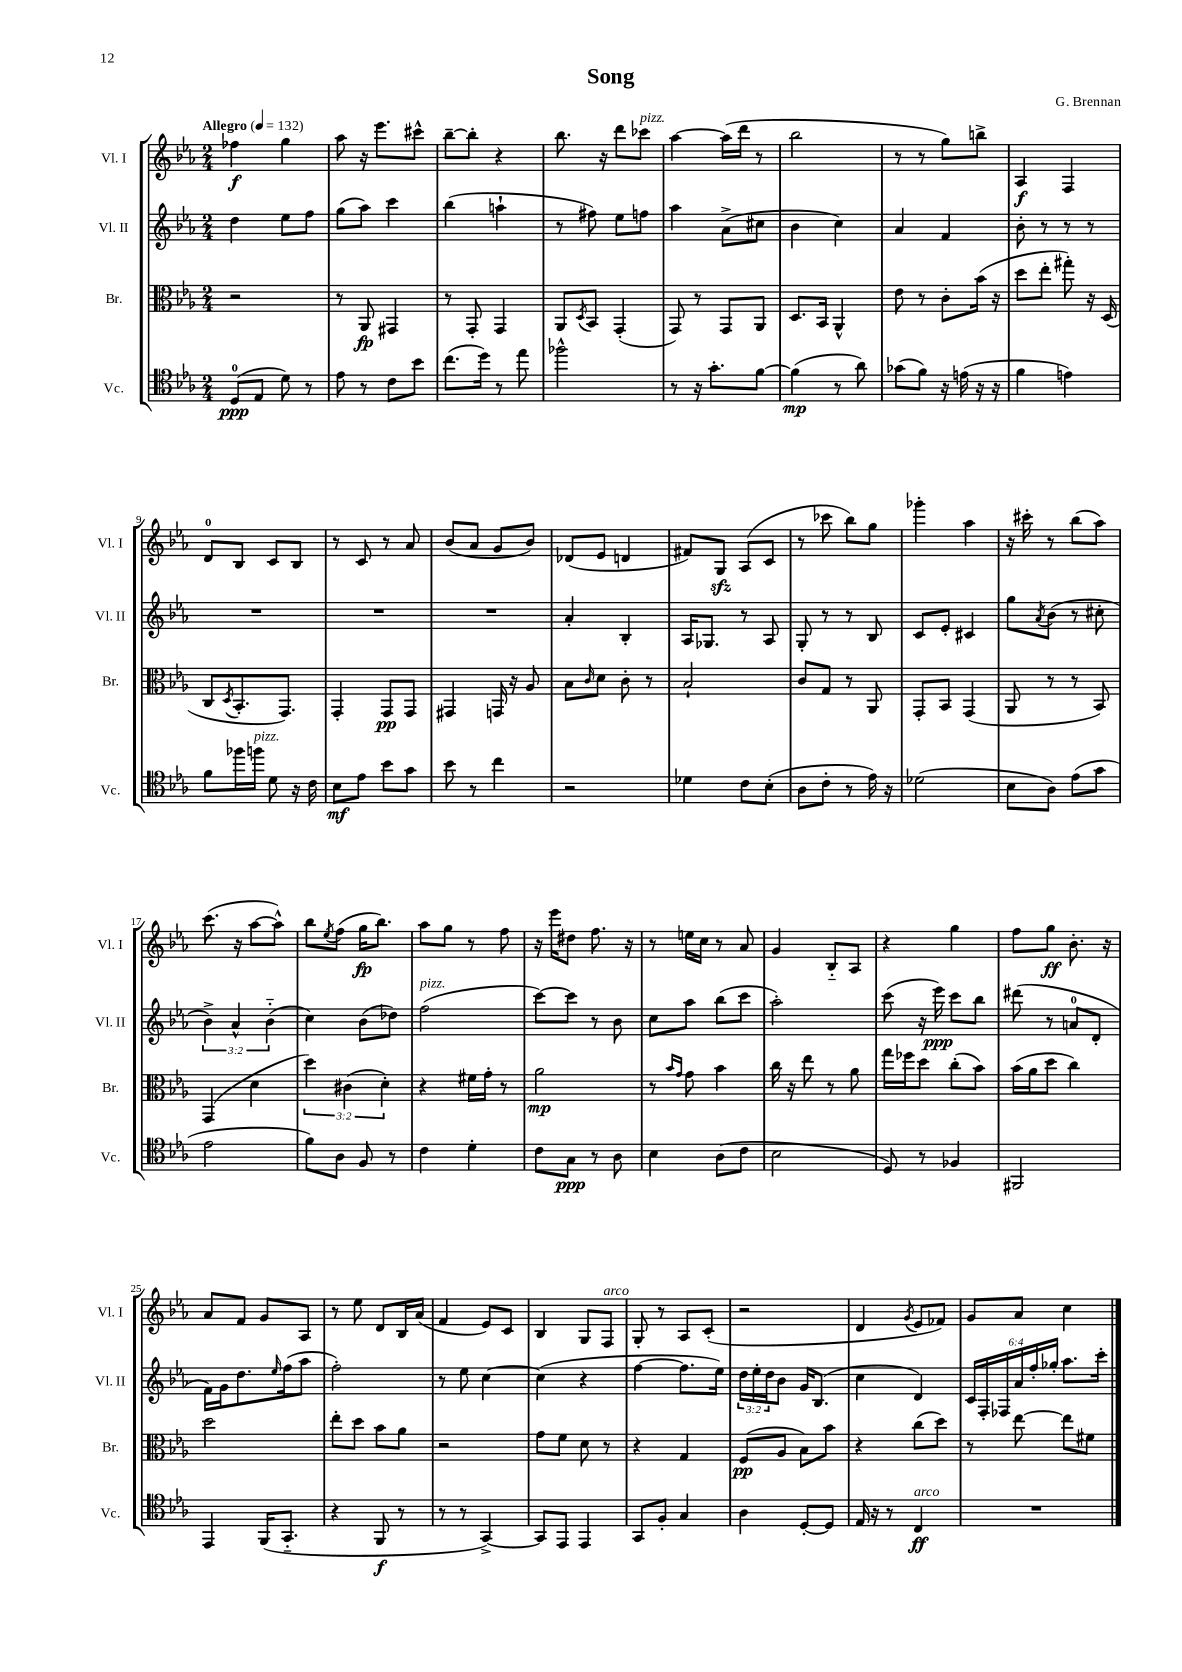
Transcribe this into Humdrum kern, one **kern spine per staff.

**kern	**dynam	**kern	**dynam	**kern	**dynam	**kern	**dynam
*part4	*part4	*part3	*part3	*part2	*part2	*part1	*part1
*staff4	*staff4	*staff3	*staff3	*staff2	*staff2	*staff1	*staff1
*I"Vc.	*	*I"Br.	*	*I"Vl. II	*	*I"Vl. I	*
*I'Vc.	*	*I'Br.	*	*I'Vl. II	*	*I'Vl. I	*
*clefC4	*	*clefC3	*	*clefG2	*	*clefG2	*
*k[b-e-a-]	*	*k[b-e-a-]	*	*k[b-e-a-]	*	*k[b-e-a-]	*
*M2/4	*	*M2/4	*	*M2/4	*	*M2/4	*
*MM132	*	*MM132	*	*MM132	*	*MM132	*
=1	=1	=1	=1	=1	=1	=1	=1
!	!	!	!	!	!	!LO:TX:a:B:t=Allegro	!
(8D/L	ppp	2r	.	4dd\	.	4ff-X\	f
8E-/J	.	.	.	.	.	.	.
8d\)	.	.	.	8ee-\L	.	4gg\	.
8r	.	.	.	8ff\J	.	.	.
=2	=2	=2	=2	=2	=2	=2	=2
8e-\	.	8r	.	(8gg\L	.	8aa-\	.
8r	.	8AA-/	fp	8aa-\J)	.	16r	.
.	.	.	.	.	.	8.eee-\L	.
8c\L	.	4GG#X/	.	4ccc\	.	.	.
8b-\J	.	.	.	.	.	8ccc#X^^\J	.
=3	=3	=3	=3	=3	=3	=3	=3
(8.cc\L	.	8r	.	(4bb-\	.	[8bb-~\L	.
.	.	8GG'/	.	.	.	8bb-'\J]	.
16dd\Jk)	.	.	.	.	.	.	.
8r	.	4GG/	.	4aan`\	.	4r	.
8ee-\	.	.	.	.	.	.	.
=4	=4	=4	=4	=4	=4	=4	=4
2ff-X^^\	.	8AA-/L	.	8r	.	8.bb-\	.
.	.	8qD/	.	.	.	.	.
.	.	8BB-/J	.	8ff#X\)	.	.	.
.	.	.	.	.	.	16r	.
.	.	(4GG'/	.	8ee-\L	.	8ddd\L	.
!	!	!	!	!	!	!LO:TX:a:i:t=pizz.	!
.	.	.	.	8ffn\J	.	8ccc-X\J	.
=5	=5	=5	=5	=5	=5	=5	=5
8r	.	8GG/)	.	4aa-\	.	[4aa-\	.
16r	.	8r	.	.	.	.	.
8.g'\L	.	.	.	.	.	.	.
.	.	8GG/L	.	(8a-^\L	.	(16aa-\LL]	.
.	.	.	.	.	.	16ddd\JJ	.
[8f\J	.	8AA-/J	.	8cc#X\J	.	8r	.
=6	=6	=6	=6	=6	=6	=6	=6
(4f\]	mp	8.D/L	.	4b-\	.	2bb-\	.
.	.	16BB-/Jk	.	.	.	.	.
8r	.	4AA-^^/	.	4cc\)	.	.	.
8a-\)	.	.	.	.	.	.	.
=7	=7	=7	=7	=7	=7	=7	=7
(8g-X\L	.	8e-\	.	4a-/	.	8r	.
8f\J)	.	8r	.	.	.	8r	.
16r	.	8c'\L	.	4f/	.	8gg\L)	.
(16en\	.	.	.	.	.	.	.
16r	.	(16b-\Jk	.	.	.	8bbn^\J	.
16r	.	16r	.	.	.	.	.
=8	=8	=8	=8	=8	=8	=8	=8
4f\	.	8dd\L	.	8b-'\	.	4A-/	f
.	.	8ee-'\J	.	8r	.	.	.
4en\)	.	8gg#X'\)	.	8r	.	4F/	.
.	.	16r	.	8r	.	.	.
.	.	(16D/	.	.	.	.	.
!!LO:LB:g=z
=9	=9	=9	=9	=9	=9	=9	=9
8f\L	.	8C/L	.	2r	.	8d/L	.
.	.	8qD/	.	.	.	.	.
16ff-X\L	.	8.BB-'/	.	.	.	8B-/J	.
!LO:TX:a:i:t=pizz.	!	!	!	!	!	!	!
16ffn\JJ	.	.	.	.	.	.	.
8d\	.	.	.	.	.	8c/L	.
.	.	8.GG/J)	.	.	.	.	.
16r	.	.	.	.	.	8B-/J	.
16c\	.	.	.	.	.	.	.
=10	=10	=10	=10	=10	=10	=10	=10
8B-\L	mf	4GG'/	.	2r	.	8r	.
8e-\J	.	.	.	.	.	8c/	.
8b-\L	.	8GG/L	pp	.	.	8r	.
8g\J	.	8GG/J	.	.	.	8a-/	.
=11	=11	=11	=11	=11	=11	=11	=11
8b-\	.	4GG#X/	.	2r	.	(8b-/L	.
8r	.	.	.	.	.	8a-/J	.
4cc\	.	16GGn/	.	.	.	8g/L	.
.	.	16r	.	.	.	.	.
.	.	8A-/	.	.	.	8b-/J)	.
=12	=12	=12	=12	=12	=12	=12	=12
2r	.	8B-\L	.	4a-'/	.	(8d-X/L	.
.	.	16qqc/	.	.	.	.	.
.	.	8d\J	.	.	.	8e-/J	.
.	.	8c'\	.	4B-'/	.	4dn/	.
.	.	8r	.	.	.	.	.
=13	=13	=13	=13	=13	=13	=13	=13
4d-X\	.	2B-`/	.	16A-/KL	.	8f#X/L)	.
.	.	.	.	8.G-X/J	.	.	.
.	.	.	.	.	.	8Gzz/J	.
8c\L	.	.	.	8r	.	(8A-/L	.
(8B-'\J	.	.	.	8A-/	.	8c/J	.
=14	=14	=14	=14	=14	=14	=14	=14
8A-\L	.	8c/L	.	8G'/	.	8r	.
8c'\J	.	8G/J	.	8r	.	8ccc-X\	.
8r	.	8r	.	8r	.	8bb-\L)	.
16e-\)	.	8AA-/	.	8B-/	.	8gg\J	.
16r	.	.	.	.	.	.	.
=15	=15	=15	=15	=15	=15	=15	=15
(2d-X\	.	8GG'/L	.	8c/L	.	4ggg-X'\	.
.	.	8BB-/J	.	8e-'/J	.	.	.
.	.	(4GG/	.	4c#X/	.	4aa-\	.
=16	=16	=16	=16	=16	=16	=16	=16
8B-\L	.	8AA-/	.	8gg\L	.	16r	.
.	.	.	.	.	.	16ccc#X'\	.
.	.	.	.	8qa-/	.	.	.
8A-\J)	.	8r	.	(8b-\J	.	8r	.
(8e-\L	.	8r	.	8r	.	(8bb-\L	.
8g\J	.	8BB-/)	.	8cc#X'\	.	8aa-\J)	.
!!LO:LB:g=z
=17	=17	=17	=17	=17	=17	=17	=17
2e-\	.	(4GG/	.	6b-^\)	.	(8.ccc\	.
.	.	.	.	6a-^^/	.	.	.
.	.	.	.	.	.	16r	.
.	.	4d\	.	.	.	[8aa-\L	.
.	.	.	.	(6b-\	.	.	.
.	.	.	.	.	.	8aa-^^\J])	.
=18	=18	=18	=18	=18	=18	=18	=18
8f\L)	.	6dd\)	.	4cc\)	.	8bb-\L	.
.	.	.	.	.	.	8qee-/	.
8A-\J	.	.	.	.	.	(8ff\J	.
.	.	(6c#X\	.	.	.	.	.
8F/	.	.	.	(8b-\L	.	16gg\KL	fp
.	.	.	.	.	.	8.bb-\J)	.
.	.	6d'\)	.	.	.	.	.
8r	.	.	.	8dd-X\J)	.	.	.
=19	=19	=19	=19	=19	=19	=19	=19
!	!	!	!	!LO:TX:a:i:t=pizz.	!	!	!
4c\	.	4r	.	(2ff\	.	8aa-\L	.
.	.	.	.	.	.	8gg\J	.
4d'\	.	16f#X\LL	.	.	.	8r	.
.	.	16g'\JJ	.	.	.	.	.
.	.	8r	.	.	.	8ff\	.
=20	=20	=20	=20	=20	=20	=20	=20
8c\L	.	2a-\	mp	[8ccc\L)	.	16r	.
.	.	.	.	.	.	16eee-\KL	.
8G\J	ppp	.	.	8ccc\J]	.	8dd#X\J	.
8r	.	.	.	8r	.	8.ff\	.
8A-\	.	.	.	8b-\	.	.	.
.	.	.	.	.	.	16r	.
=21	=21	=21	=21	=21	=21	=21	=21
4B-\	.	8r	.	8cc\L	.	8r	.
.	.	16qqb-/LL	.	.	.	.	.
.	.	16qqg/JJ	.	.	.	.	.
.	.	8g\	.	8aa-\J	.	16een\LL	.
.	.	.	.	.	.	16cc\JJ	.
(8A-\L	.	4b-\	.	(8bb-\L	.	8r	.
8c\J	.	.	.	8ccc\J	.	8a-/	.
=22	=22	=22	=22	=22	=22	=22	=22
2B-\	.	16cc\	.	2aa-'\)	.	4g/	.
.	.	16r	.	.	.	.	.
.	.	8ee-\	.	.	.	.	.
.	.	8r	.	.	.	8B-/L	.
.	.	8a-\	.	.	.	8A-/J	.
=23	=23	=23	=23	=23	=23	=23	=23
8D/)	.	16gg\LL	.	(8ccc\	.	4r	.
.	.	16ff-X\J	.	.	.	.	.
8r	.	8dd\J	.	16r	.	.	.
.	.	.	.	16eee-\)	ppp	.	.
4F-X/	.	(8cc'\L	.	8ccc\L	.	4gg\	.
.	.	8b-\J)	.	8bb-\J	.	.	.
=24	=24	=24	=24	=24	=24	=24	=24
2FF#X/	.	(16b-\LL	.	(8ddd#X\	.	8ff\L	.
.	.	16a-\J	.	.	.	.	.
.	.	8dd\J	.	8r	.	8gg\J	ff
.	.	4cc\)	.	8an/L	.	8.b-'\	.
.	.	.	.	8d'/J	.	.	.
.	.	.	.	.	.	16r	.
!!LO:LB:g=z
=25	=25	=25	=25	=25	=25	=25	=25
4EE-/	.	2dd\	.	16f\LL)	.	8a-/L	.
.	.	.	.	16g\J	.	.	.
.	.	.	.	8.dd\	.	8f/J	.
(16FF/KL	.	.	.	.	.	8g/L	.
.	.	.	.	16qqee-/	.	.	.
8.GG/J	.	.	.	(16ff\k	.	.	.
.	.	.	.	8aa-\J	.	8A-/J	.
=26	=26	=26	=26	=26	=26	=26	=26
4r	.	8ee-'\L	.	2ff'\)	.	8r	.
.	.	8dd\J	.	.	.	8ee-\	.
8FF/	f	8b-\L	.	.	.	8d/L	.
8r	.	8a-\J	.	.	.	16B-/L	.
.	.	.	.	.	.	(16a-/JJ	.
=27	=27	=27	=27	=27	=27	=27	=27
8r	.	2r	.	8r	.	4f/	.
8r	.	.	.	8ee-\	.	.	.
[4GG^/)	.	.	.	[4cc\	.	8e-/L)	.
.	.	.	.	.	.	8c/J	.
=28	=28	=28	=28	=28	=28	=28	=28
8GG/L]	.	8g\L	.	(4cc\]	.	4B-/	.
8EE-/J	.	8f\J	.	.	.	.	.
4EE-/	.	8d\	.	4r	.	8G/L	.
!	!	!	!	!	!	!LO:TX:a:i:t=arco	!
.	.	8r	.	.	.	8F/J	.
=29	=29	=29	=29	=29	=29	=29	=29
8GG/L	.	4r	.	[4ff\	.	8G'/	.
8F'/J	.	.	.	.	.	8r	.
4G/	.	4G/	.	8.ff\L]	.	8A-/L	.
.	.	.	.	.	.	(8c'/J	.
.	.	.	.	16ee-\Jk)	.	.	.
=30	=30	=30	=30	=30	=30	=30	=30
4A-\	.	(8F/L	pp	24dd\LL	.	2r	.
.	.	.	.	24ee-'\	.	.	.
.	.	.	.	24dd\J	.	.	.
.	.	8A-/J	.	8b-\J	.	.	.
[8D'/L	.	8B-\L)	.	16g/KL	.	.	.
.	.	.	.	(8.B-/J	.	.	.
8D/J]	.	8b-\J	.	.	.	.	.
=31	=31	=31	=31	=31	=31	=31	=31
16E-/	.	4r	.	4cc\	.	4d/	.
16r	.	.	.	.	.	.	.
8r	.	.	.	.	.	.	.
.	.	.	.	.	.	8qg/	.
!LO:TX:a:i:t=arco	!	!	!	!	!	!	!
4C/	ff	(8cc\L	.	4d/)	.	8e-/L	.
.	.	8dd\J)	.	.	.	8f-X/J)	.
=32	=32	=32	=32	=32	=32	=32	=32
2r	.	8r	.	24c/LL	.	8g/L	.
.	.	.	.	24F'/	.	.	.
.	.	.	.	24F-X/	.	.	.
.	.	[8ee-\	.	24a-/	.	8a-/J	.
.	.	.	.	24ff'/	.	.	.
.	.	.	.	24gg-X'/JJ	.	.	.
.	.	8ee-\L]	.	8.aa-\L	.	4cc\	.
.	.	8f#X\J	.	.	.	.	.
.	.	.	.	16ccc'\Jk	.	.	.
==	==	==	==	==	==	==	==
*-	*-	*-	*-	*-	*-	*-	*-
